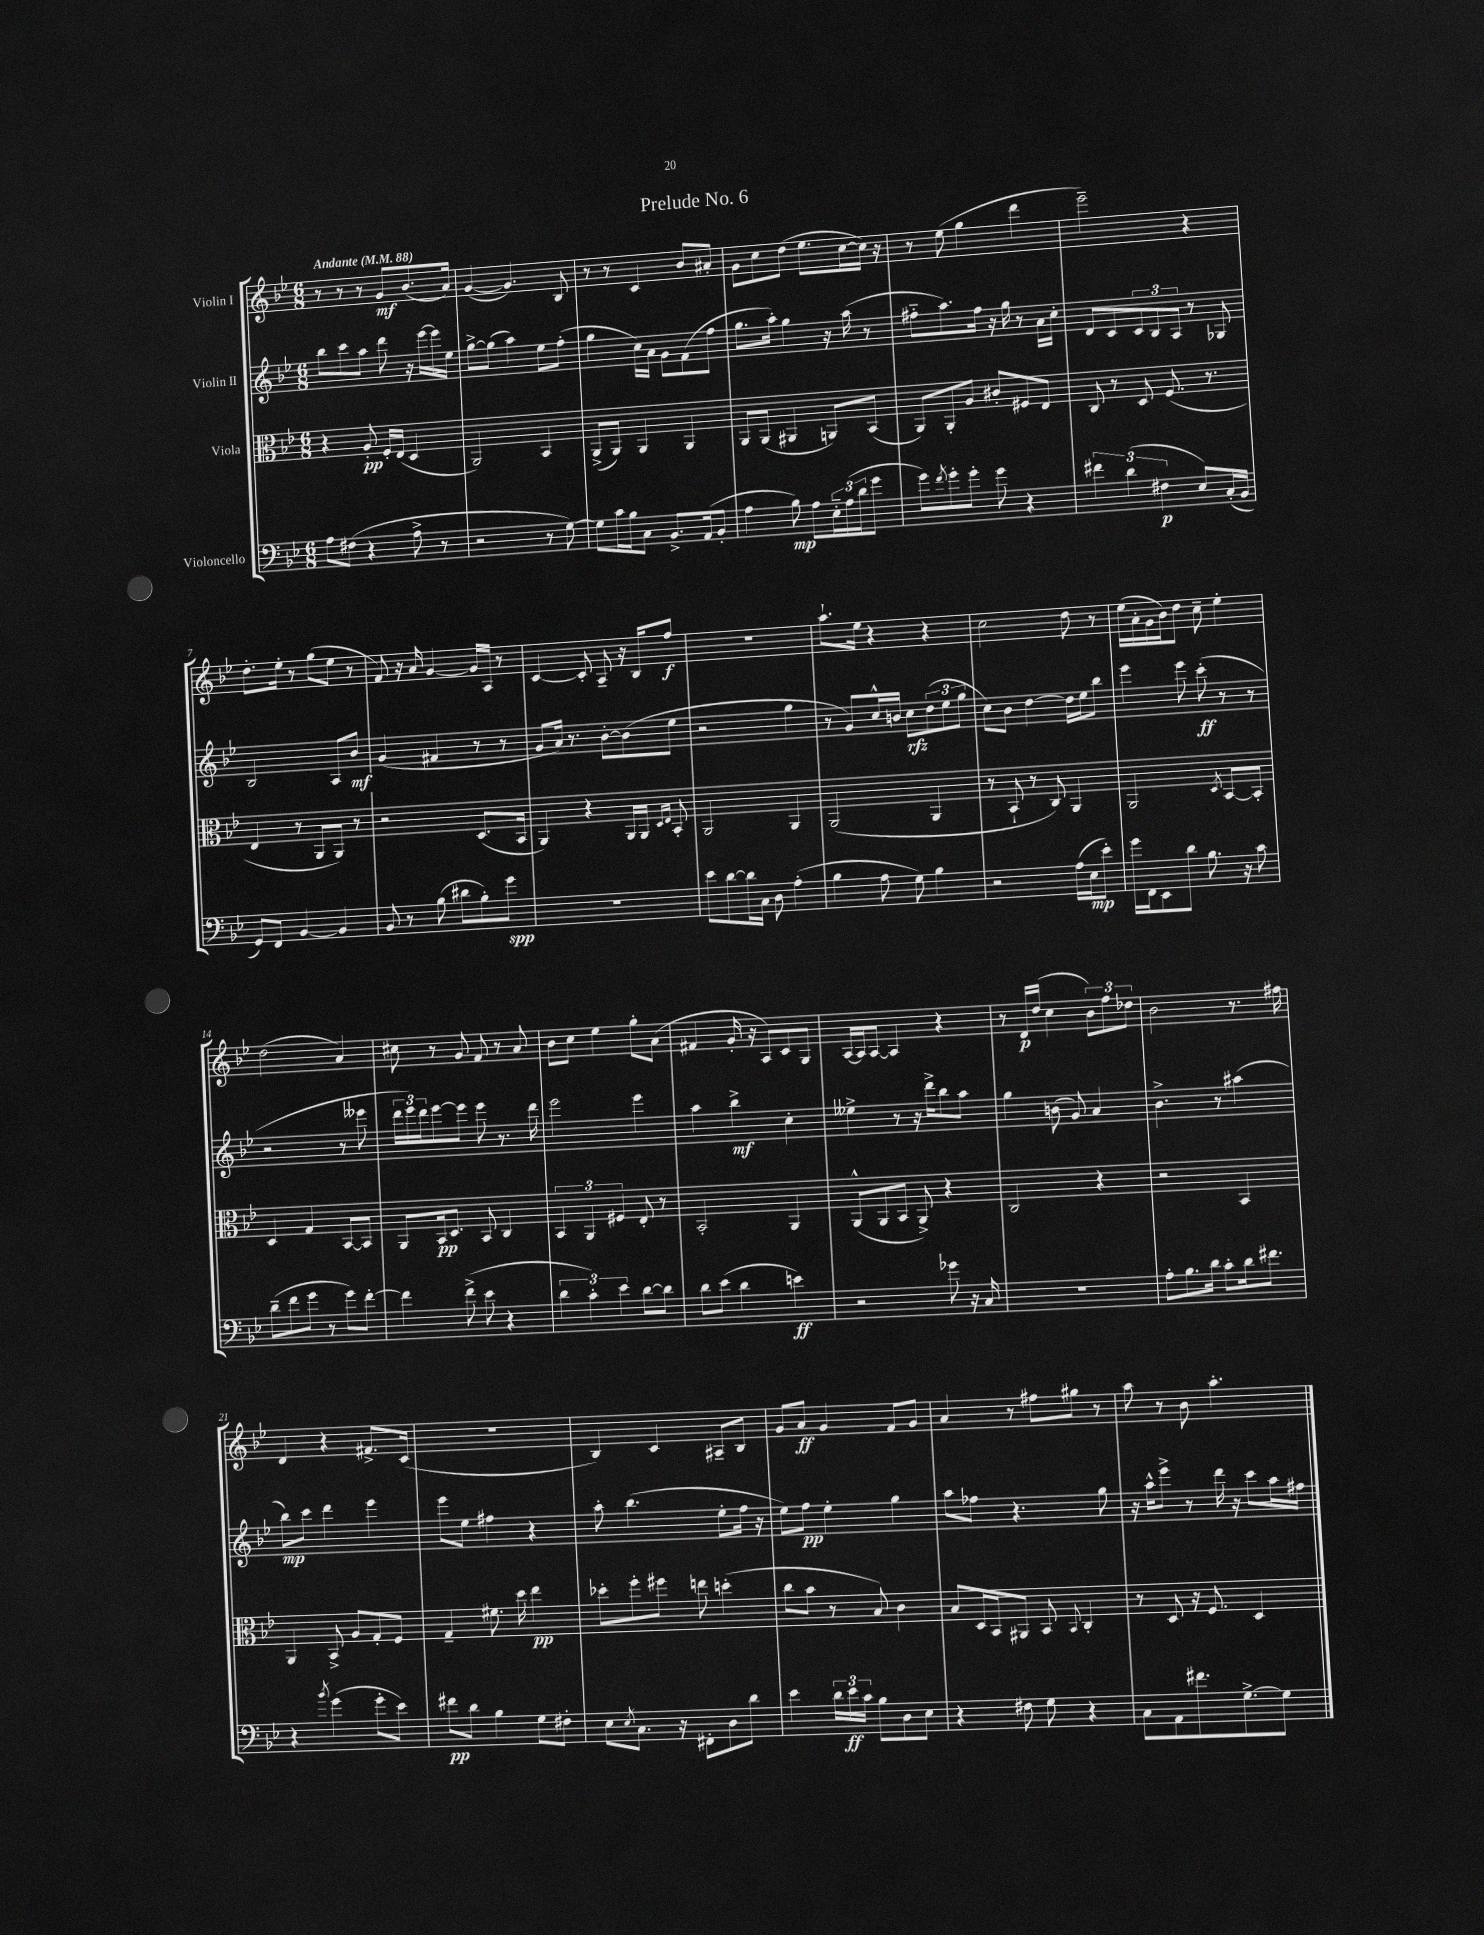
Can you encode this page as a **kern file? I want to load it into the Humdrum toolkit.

**kern	**dynam	**kern	**dynam	**kern	**dynam	**kern	**dynam
*part4	*part4	*part3	*part3	*part2	*part2	*part1	*part1
*staff4	*staff4	*staff3	*staff3	*staff2	*staff2	*staff1	*staff1
*I"Violoncello	*	*I"Viola	*	*I"Violin II	*	*I"Violin I	*
*clefF4	*	*clefC3	*	*clefG2	*	*clefG2	*
*k[b-e-]	*	*k[b-e-]	*	*k[b-e-]	*	*k[b-e-]	*
*M6/8	*	*M6/8	*	*M6/8	*	*M6/8	*
*MM88	*	*MM88	*	*MM88	*	*MM88	*
=1	=1	=1	=1	=1	=1	=1	=1
!	!	!	!	!	!	!LO:TX:a:B:t=Andante	!
8A\L	.	4r	.	8bb-\L	.	8r	.
(8F#X\J	.	.	.	8ccc\	.	8r	.
4r	.	8A'/	pp	8aa\J	.	8r	.
.	.	16F'/LL	.	8ddd\	.	8g/L	mf
.	.	(16E-/JJ	.	.	.	.	.
8A^\	.	4D/	.	16r	.	(8.b-/	.
.	.	.	.	[16eee-\LL	.	.	.
8r	.	.	.	16eee-\]	.	.	.
.	.	.	.	16ee-\JJ	.	16a/Jk)	.
=2	=2	=2	=2	=2	=2	=2	=2
2r	.	2AA/)	.	[8gg^\L	.	([4g/	.
.	.	.	.	(8gg\J]	.	.	.
.	.	.	.	4aa\)	.	4.g/])	.
8r	.	4BB-/	.	8ee-\L	.	.	.
[8G\)	.	.	.	(8ff'\J	.	8B-/	.
=3	=3	=3	=3	=3	=3	=3	=3
8G\L]	.	(8AA^/L	.	4gg\	.	8r	.
16c\L	.	8AA/J)	.	.	.	8r	.
16B-\J	.	.	.	.	.	.	.
8C\J	.	4AA/	.	16cc\LL)	.	4c/	.
.	.	.	.	16a\JJ	.	.	.
8.BB-^/L	.	.	.	8g\L	.	.	.
.	.	4AA/	.	(8f\	.	8b-/L	.
(16AA/k	.	.	.	.	.	.	.
8BB-'/J	.	.	.	8ff\J	.	8a#X'/J	.
=4	=4	=4	=4	=4	=4	=4	=4
4A\	.	8AA/L	.	8.gg\L	.	8g\L	.
.	.	(8AA/J	.	.	.	8cc\	.
.	.	.	.	16aa'\Jk)	.	.	.
8B-\)	mp	4AA#X/	.	4gg\	.	(8dd\J	.
8A\L	.	.	.	.	.	8.ee-\L	.
24E-\L	.	8AAn/L)	.	16r	.	.	.
(24A\	.	.	.	.	.	.	.
.	.	.	.	(16aa\	.	[16cc\L	.
24d\J	.	.	.	.	.	.	.
8g\J	.	(8BB-/J	.	8r	.	16cc\JJ])	.
.	.	.	.	.	.	16r	.
=5	=5	=5	=5	=5	=5	=5	=5
8g\L)	.	8AA/L)	.	8ff#X\L	.	8r	.
8qf/	.	.	.	.	.	.	.
8g'\	.	8AA'/	.	8.aa\)	.	(8ee-\	.
8g'\J	.	8A/J	.	.	.	4gg\	.
.	.	.	.	16ff#\Jk	.	.	.
8g\	.	8c#X'/L	.	16r	.	.	.
.	.	.	.	16gg\	.	.	.
4r	.	8F#X/	.	8r	.	4ddd\	.
.	.	8E-/J	.	16a\LL	.	.	.
.	.	.	.	16cc'\JJ	.	.	.
=6	=6	=6	=6	=6	=6	=6	=6
6f#X\	.	8C/	.	8d/L	.	2eee-~\)	.
.	.	8r	.	8c/	.	.	.
(6d\	.	.	.	.	.	.	.
.	.	8D/	.	12c/	.	.	.
6F#X\	p	.	.	12B-/	.	.	.
.	.	(8.F/	.	.	.	.	.
.	.	.	.	12A/J	.	.	.
8E-/L)	.	.	.	8r	.	4r	.
.	.	8.r	.	.	.	.	.
(16C'/L	.	.	.	8G-X/	.	.	.
16BB-/JJ	.	.	.	.	.	.	.
!!LO:LB:g=z
=7	=7	=7	=7	=7	=7	=7	=7
8GG/L)	.	4E-/	.	2B-/	.	8.dd'\L	.
8FF/J	.	.	.	.	.	.	.
.	.	.	.	.	.	16ee-'\Jk	.
[4BB-/	.	8r	.	.	.	8r	.
.	.	8AA/L	.	.	.	(8gg\L	.
4BB-/]	.	8AA/J)	.	8A/L	.	8ee-\J	.
.	.	8r	.	8b-/J	mf	8r	.
=8	=8	=8	=8	=8	=8	=8	=8
8BB-/	.	2r	.	(4g/	.	8f/)	.
8r	.	.	.	.	.	16r	.
.	.	.	.	.	.	16a/	.
(8B-\	.	.	.	4f#X/	.	[4g/	.
8d#X\L	.	.	.	.	.	.	.
8B-'\)	.	(8.D/L	.	8r	.	16g/LL]	.
.	.	.	.	.	.	16A/JJ	.
8g\J	spp	.	.	8r	.	8r	.
.	.	16BB-/Jk	.	.	.	.	.
=9	=9	=9	=9	=9	=9	=9	=9
2.r	.	4AA/)	.	8g/L	.	[4c/	.
.	.	.	.	16a/Jk)	.	.	.
.	.	.	.	8.r	.	.	.
.	.	4r	.	.	.	8c'/]	.
.	.	.	.	[8b-'\L	.	8A~/	.
.	.	16AA/LL	.	(8b-\]	.	16r	.
.	.	16AA/JJ	.	.	.	16B-/KL	.
.	.	16qqD/LL	.	.	.	.	.
.	.	16qqE-/JJ	.	.	.	.	.
.	.	8BB-'/	.	8ee-\J	.	8ff/J	f
=10	=10	=10	=10	=10	=10	=10	=10
8e-\L	.	2AA/	.	2r	.	2.r	.
[8d\	.	.	.	.	.	.	.
16d\L]	.	.	.	.	.	.	.
16C\JJ	.	.	.	.	.	.	.
8D\	.	.	.	.	.	.	.
(4A'\	.	4AA/	.	4gg\	.	.	.
=11	=11	=11	=11	=11	=11	=11	=11
4B-\	.	(2AA/	.	8r	.	8.aa`\L	.
.	.	.	.	8g/L)	.	.	.
.	.	.	.	.	.	16ee-\Jk	.
8A\	.	.	.	16cc^^/L	.	4r	.
.	.	.	.	16bn/JJ	.	.	.
8G\)	.	.	.	8cc\L	rfz	.	.
4B-\	.	4AA/	.	(12dd\	.	4r	.
.	.	.	.	12ee-\	.	.	.
.	.	.	.	12gg\J	.	.	.
=12	=12	=12	=12	=12	=12	=12	=12
2r	.	8r	.	8cc\L)	.	2cc\	.
.	.	8BB-`/	.	8b-\J	.	.	.
.	.	8r	.	[4dd\	.	.	.
.	.	8C/)	.	.	.	.	.
(16A\LL	.	4AA/	.	16dd\LL]	.	8dd\	.
16E-\J	mp	.	.	16ee-\J	.	.	.
8e-'\J)	.	.	.	8bb-\J	.	8r	.
=13	=13	=13	=13	=13	=13	=13	=13
16g\LL	.	2AA/	.	4eee-\	.	(16ee-\LL	.
16FF\J	.	.	.	.	.	16a'\	.
8EE-\	.	.	.	.	.	16g\	.
.	.	.	.	.	.	16b-\J)	.
8d\J	.	.	.	8eee-\	.	8dd\J	.
8.B-\	.	.	.	(8ccc'\	ff	8cc~\	.
.	.	8qD/	.	.	.	.	.
.	.	[8BB-/L	.	8r	.	4ee-'\	.
16r	.	.	.	.	.	.	.
8c\	.	8BB-'/J]	.	8r	.	.	.
!!LO:LB:g=z
=14	=14	=14	=14	=14	=14	=14	=14
(8d~\L	.	4D/	.	2r	.	(2dd\	.
8f\	.	.	.	.	.	.	.
8g\J	.	4G/	.	.	.	.	.
8r	.	.	.	.	.	.	.
8g\L)	.	[8BB-/L	.	8r	.	4a/)	.
[8f'\J	.	8BB-/J]	.	8eee--X\	.	.	.
=15	=15	=15	=15	=15	=15	=15	=15
4f\]	.	8AA/L	.	24ddd\LL	.	8cc#X\	.
.	.	.	.	24eee-\)	.	.	.
.	.	.	.	24ddd\J	.	.	.
.	.	16BB-/k	pp	[8eee-\	.	8r	.
.	.	8.D/J	.	.	.	.	.
(8f^\	.	.	.	8eee-\J]	.	8g/	.
8e-\	.	8BB-/	.	8eee-\	.	8f/	.
4r	.	4C/	.	8.r	.	8r	.
.	.	.	.	.	.	8a/	.
.	.	.	.	16ddd\	.	.	.
=16	=16	=16	=16	=16	=16	=16	=16
6d\	.	6BB-/	.	2eee-\	.	8b-\L	.
.	.	.	.	.	.	8cc\J	.
6c'\)	.	6AA/	.	.	.	.	.
.	.	.	.	.	.	4ee-\	.
6e-\	.	6F#X/	.	.	.	.	.
[8d\L	.	8E-'/	.	4eee-\	.	8gg'\L	.
8d\J]	.	8r	.	.	.	(8a\J	.
=17	=17	=17	=17	=17	=17	=17	=17
8d\L	.	2BB-'/	.	4aa\	.	4f#X/	.
(8e-\J	.	.	.	.	.	.	.
4d\	.	.	.	4bb-^\	mf	16g'/	.
.	.	.	.	.	.	16r	.
.	.	.	.	.	.	8A/L)	.
4en\)	ff	4AA/	.	4cc'\	.	8c/	.
.	.	.	.	.	.	8G/J	.
=18	=18	=18	=18	=18	=18	=18	=18
2r	.	(8AA^^/L	.	4ee--X^\	.	[16A/LL	.
.	.	.	.	.	.	16A/J]	.
.	.	8AA/	.	.	.	[8A/J	.
.	.	8BB-/J	.	8r	.	4A/]	.
.	.	8AA^/)	.	16r	.	.	.
.	.	.	.	16ddd^\KL	.	.	.
8g-X\	.	4r	.	8bb-\	.	4r	.
16r	.	.	.	8aa\J	.	.	.
16C/	.	.	.	.	.	.	.
=19	=19	=19	=19	=19	=19	=19	=19
2.r	.	2C/	.	4gg\	.	8r	.
.	.	.	.	.	.	16d/LL	p
.	.	.	.	.	.	(16dd/JJ	.
.	.	.	.	(8bn\	.	4cc\	.
.	.	.	.	8g/)	.	.	.
.	.	4r	.	4a/	.	12b-\L)	.
.	.	.	.	.	.	12ff\	.
.	.	.	.	.	.	12dd-X\J	.
=20	=20	=20	=20	=20	=20	=20	=20
8A'\L	.	2r	.	4.b-^\	.	2b-\	.
8.B-\	.	.	.	.	.	.	.
16d\Jk	.	.	.	.	.	.	.
8c'\L	.	.	.	8r	.	.	.
16d\k	.	4BB-/	.	(4aa#X\	.	8.r	.
8.f#X\J	.	.	.	.	.	.	.
.	.	.	.	.	.	16ff#X\	.
!!LO:LB:g=z
=21	=21	=21	=21	=21	=21	=21	=21
4r	.	4AA/	.	8bb-\L)	mp	4d/	.
.	.	.	.	8ccc\J	.	.	.
8qb-/	.	.	.	.	.	.	.
(4g\	.	8BB-^/	.	4ddd\	.	4r	.
.	.	8A/L	.	.	.	.	.
8g'\L	.	8G'/	.	4eee-\	.	8.f#X^/L	.
8e-\J)	.	8F/J	.	.	.	.	.
.	.	.	.	.	.	(16c/Jk	.
=22	=22	=22	=22	=22	=22	=22	=22
8f#X\L	pp	4G~/	.	8eee-\L	.	2.r	.
8d\J	.	.	.	8ee-\J	.	.	.
4B-\	.	8.f#X\	.	4ff#X\	.	.	.
.	.	16dd\	.	.	.	.	.
8G\L	.	4ee-\	pp	4r	.	.	.
8F#X'\J	.	.	.	.	.	.	.
=23	=23	=23	=23	=23	=23	=23	=23
8E-\L	.	8dd-X'\L	.	8aa'\	.	4B-/)	.
8qE-/	.	.	.	.	.	.	.
8.C\J	.	8ff'\	.	(4.bb-\	.	.	.
.	.	8ff#X\J	.	.	.	4c/	.
16r	.	.	.	.	.	.	.
8FF#X'\L	.	8een\	.	.	.	.	.
8D\	.	(4ddn'\	.	8ee-'\L	.	8A#X~/L	.
8d\J	.	.	.	16ff\Jk	.	8B-/J	.
.	.	.	.	16r	.	.	.
=24	=24	=24	=24	=24	=24	=24	=24
4e-\	.	8cc\L	.	8ee-\L)	.	8g/L	.
.	.	8b-\J	.	8ff\J	pp	8a/J	ff
24d\LL	.	8r	.	4ee-'\	.	4g/	.
24e-\	ff	.	.	.	.	.	.
24c\JJ	.	.	.	.	.	.	.
8B-\L	.	8B-/)	.	.	.	.	.
8D\	.	4c\	.	4gg\	.	8f/L	.
8E-\J	.	.	.	.	.	8g/J	.
=25	=25	=25	=25	=25	=25	=25	=25
4r	.	8B-/L	.	8aa\L	.	4a/	.
.	.	16D/L	.	8ff-X\J	.	.	.
.	.	16BB-/J	.	.	.	.	.
8F#X\	.	8AA#X/J	.	4.r	.	8r	.
8G\	.	8BB-/	.	.	.	8ff#X\L	.
.	.	8qqBB-/	.	.	.	.	.
4r	.	4C'/	.	.	.	8gg#X\J	.
.	.	.	.	8gg\	.	8r	.
=26	=26	=26	=26	=26	=26	=26	=26
8C\L	.	8r	.	16r	.	8aa\	.
.	.	.	.	16aa^^\KL	.	.	.
8AA\	.	8D/	.	8eee-^\J	.	8r	.
8.f#X\	.	16r	.	8r	.	8b-\	.
.	.	8.F/	.	.	.	.	.
.	.	.	.	16ddd\	.	4.aa'\	.
[8.G^\	.	.	.	16r	.	.	.
.	.	4D/	.	8ccc\L	.	.	.
8G\J]	.	.	.	16aa\L	.	.	.
.	.	.	.	16ff#X\JJ	.	.	.
==	==	==	==	==	==	==	==
*-	*-	*-	*-	*-	*-	*-	*-
